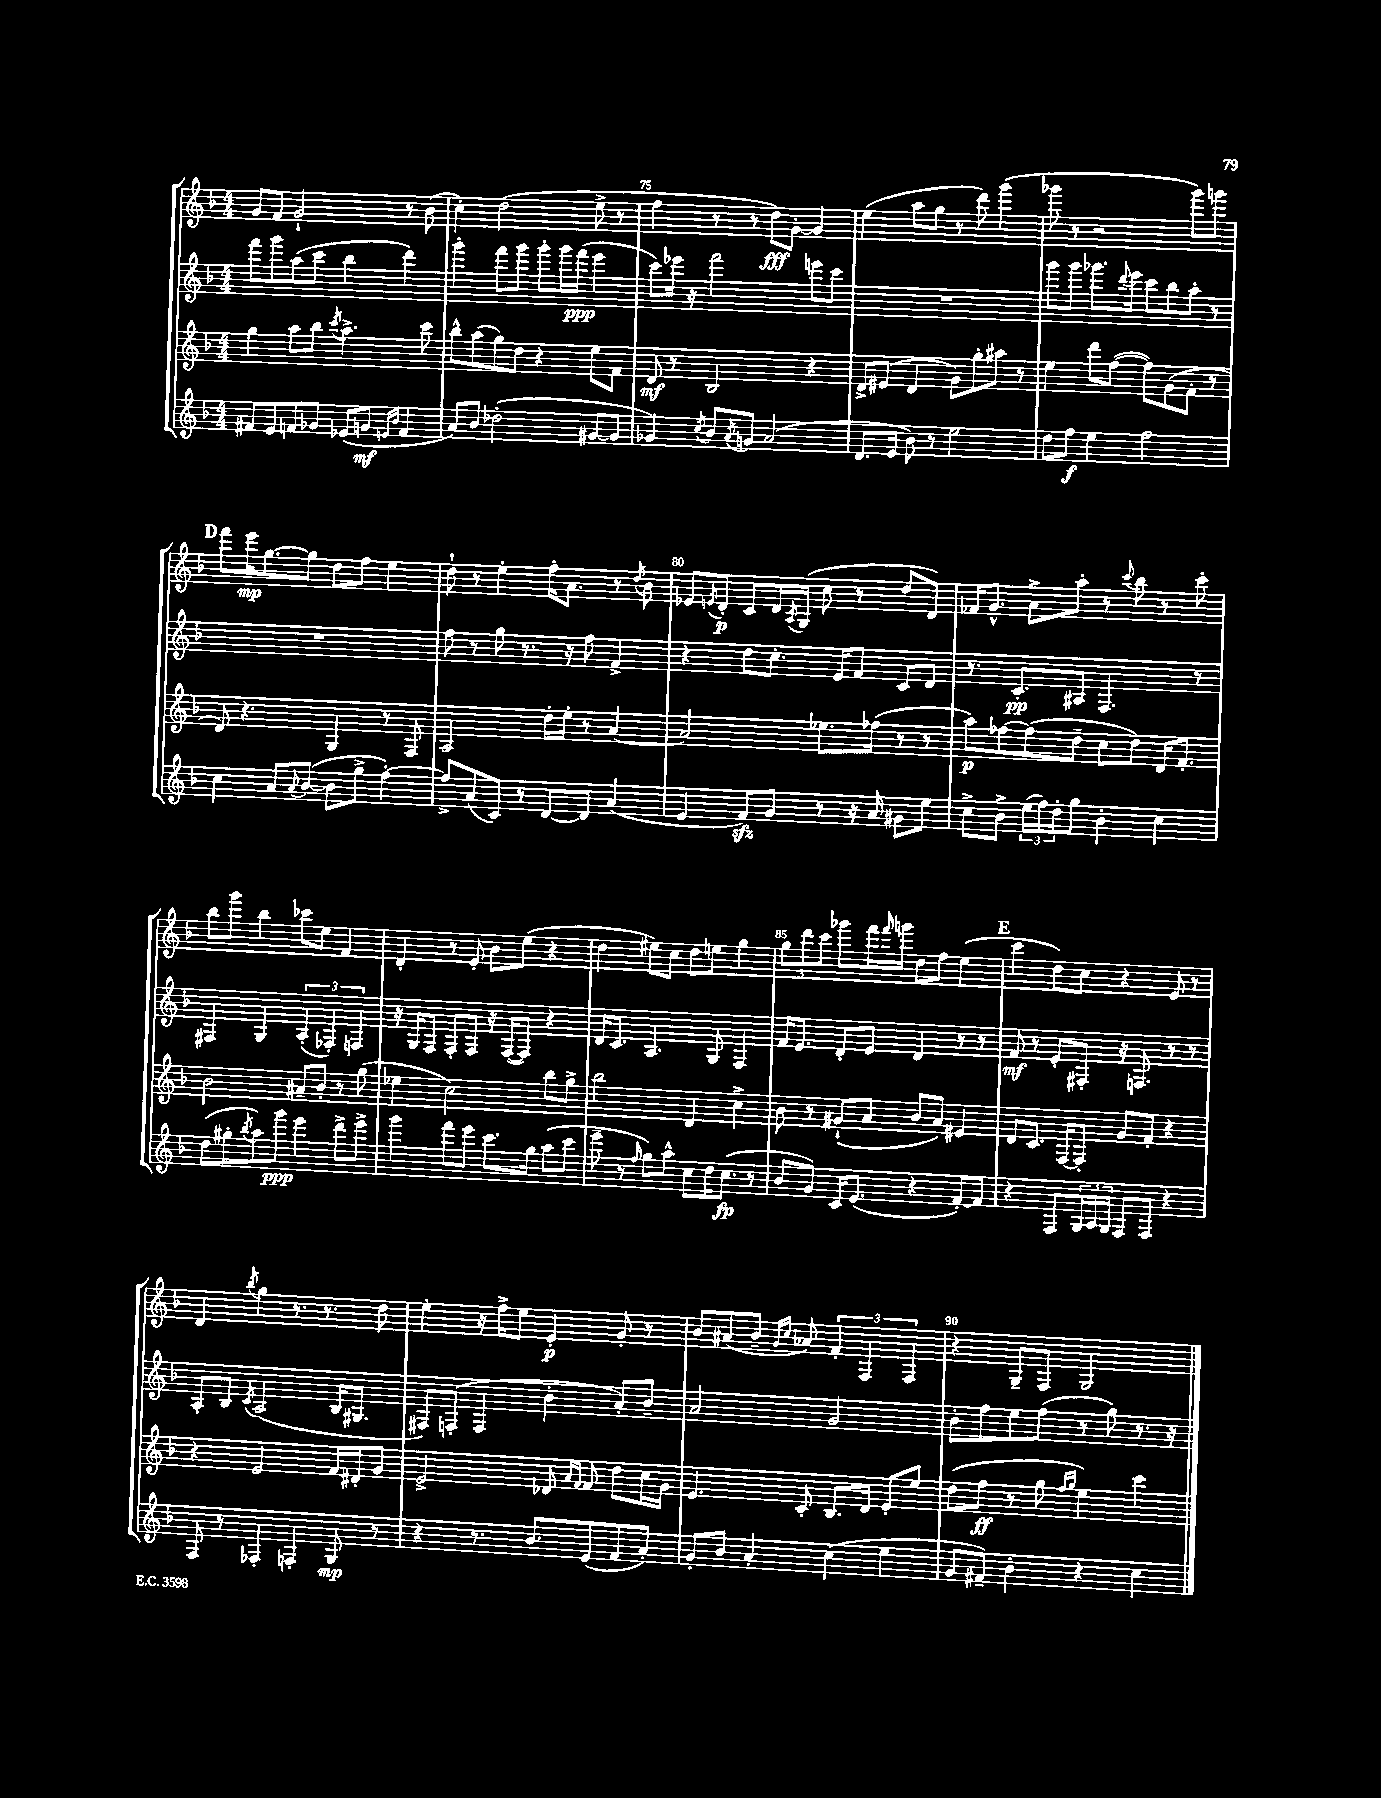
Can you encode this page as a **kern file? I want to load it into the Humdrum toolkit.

**kern	**dynam	**kern	**dynam	**kern	**dynam	**kern	**dynam
*part4	*part4	*part3	*part3	*part2	*part2	*part1	*part1
*staff4	*staff4	*staff3	*staff3	*staff2	*staff2	*staff1	*staff1
*clefG2	*	*clefG2	*	*clefG2	*	*clefG2	*
*k[b-]	*	*k[b-]	*	*k[b-]	*	*k[b-]	*
*M4/4	*	*M4/4	*	*M4/4	*	*M4/4	*
=73	=73	=73	=73	=73	=73	=73	=73
8f#X/L	.	4gg\	.	8fff\L	.	8g/L	.
8e/	.	.	.	8ggg\	.	8f/J	.
8fn/	.	8aa\L	.	(8aa\	.	2g`/	.
8g-X/J	.	8bb-\J	.	8ccc\J	.	.	.
.	.	8qccc/	.	.	.	.	.
(8e-X/L	.	4.aa^\	.	4bb-\	.	.	.
8gn/J	mf	.	.	.	.	.	.
16qqen/LL	.	.	.	.	.	.	.
16qqb-/JJ	.	.	.	.	.	.	.
4f/	.	.	.	4ddd\)	.	8r	.
.	.	8ccc\	.	.	.	(8b-\	.
=74	=74	=74	=74	=74	=74	=74	=74
8a/L)	.	8bb-^^\L	.	4ggg'\	.	4cc'\)	.
8b-/J	.	(8aa\	.	.	.	.	.
(2dd-X'\	.	8gg\)	.	8fff\L	.	(2dd\	.
.	.	8dd\J	.	8ggg\J	.	.	.
.	.	4r	.	8ggg'\L	.	.	.
.	.	.	.	16ggg\L	.	.	.
.	.	.	.	(16fff\JJ	ppp	.	.
[8g#X/L	.	8ee\L	.	4eee\	.	8ee^\	.
8g#/J]	.	8f\J	.	.	.	8r	.
=75	=75	=75	=75	=75	=75	=75	=75
4g-X/)	.	8d/	mf	8ccc\L)	.	4ff\	.
.	.	8r	.	16eee-X\Jk	.	.	.
.	.	.	.	16r	.	.	.
8qcc/	.	.	.	.	.	.	.
8b-/L	.	2B-/	.	2fff\	.	8r	.
8qa/	.	.	.	.	.	.	.
8gn/J	.	.	.	.	.	8r	.
(2a/	.	.	.	.	.	8dd\L)	fff
.	.	.	.	.	.	[8g'\J	.
.	.	4r	.	8eeen\L	.	4g/]	.
.	.	.	.	8ccc\J	.	.	.
=76	=76	=76	=76	=76	=76	=76	=76
8.d/L	.	8d^/L	.	1r	.	(4ee\	.
.	.	(8e#X/J	.	.	.	.	.
16e/Jk	.	.	.	.	.	.	.
8b-\)	.	4d/	.	.	.	8aa\L	.
8r	.	.	.	.	.	8gg\J	.
2ee\	.	8g\L)	.	.	.	8r	.
.	.	8gg'\	.	.	.	8ddd\)	.
.	.	8aa#X\J	.	.	.	(4ggg\	.
.	.	8r	.	.	.	.	.
=77	=77	=77	=77	=77	=77	=77	=77
8dd\L	.	4ee\	.	8ggg\L	.	8ggg-X\	.
8ff\J	f	.	.	8ggg\J	.	8r	.
4ee\	.	8ddd\L	.	8.ggg-X\L	.	2r	.
.	.	([8ff\J	.	.	.	.	.
.	.	.	.	8qqddd/	.	.	.
.	.	.	.	16eee\Jk	.	.	.
2ff\	.	8ff\L])	.	8ccc\L	.	.	.
.	.	(8g\	.	8bb-\	.	.	.
.	.	8f'\J	.	8aa'\J	.	8ggg-\L)	.
.	.	8r	.	8r	.	8gggn\J	.
!!LO:LB:g=z
!!LO:REH:place=s1:t=D
=78	=78	=78	=78	=78	=78	=78	=78
4cc\	.	8d/)	.	1r	.	8fff\L	.
.	.	4.r	.	.	.	16eee\K	mp
.	.	.	.	.	.	[8.gg\	.
8a/L	.	.	.	.	.	.	.
8qqa/	.	.	.	.	.	.	.
([8b-/J	.	.	.	.	.	8gg\J]	.
8b-\L]	.	4G/	.	.	.	8dd\L	.
8gg^\J	.	.	.	.	.	8ff\J	.
[4ff'\)	.	8r	.	.	.	4ee\	.
.	.	8F/	.	.	.	.	.
=79	=79	=79	=79	=79	=79	=79	=79
8ff^/L]	.	2A/	.	8ff\	.	8dd`\	.
(8a/	.	.	.	8r	.	8r	.
8c/J)	.	.	.	8gg\	.	4ee'\	.
8r	.	.	.	8.r	.	.	.
[8d/L	.	16dd'\LL	.	.	.	16ff'\KL	.
.	.	16ee'\JJ	.	16r	.	8.a\J	.
8d/J]	.	8r	.	8ff\	.	.	.
(4a/	.	[4a/	.	4f^/	.	8r	.
.	.	.	.	.	.	8qdd/	.
.	.	.	.	.	.	8b-\	.
=80	=80	=80	=80	=80	=80	=80	=80
4e/	.	2a/]	.	4r	.	8e-X/L	.
.	.	.	.	.	.	8qen/	.
.	.	.	.	.	.	8d'/J	p
8fzz/L)	.	.	.	8dd\L	.	8c/L	.
8g/J	.	.	.	8.cc'\J	.	16d/L	.
.	.	.	.	.	.	8qA/	.
.	.	.	.	.	.	(16G/JJ	.
8r	.	8.ee-X\L	.	.	.	8cc\	.
.	.	.	.	16e/KL	.	.	.
16r	.	.	.	8f/J	.	8r	.
16a/	.	(16ff-X\Jk	.	.	.	.	.
8g#X\L	.	8r	.	8c/L	.	8dd/L	.
8ee\J	.	8r	.	8d/J	.	8d/J)	.
=81	=81	=81	=81	=81	=81	=81	=81
8cc^\L	.	8aa\L)	p	8.r	.	16f-X/KL	.
.	.	.	.	.	.	8.g^^/J	.
8b-^\J	.	[8ff-X\	.	.	.	.	.
.	.	.	.	8.c'/L	pp	.	.
(24ee\LL	.	(8ff-\]	.	.	.	8a^\L	.
24ff\)	.	.	.	.	.	.	.
24dd'\J	.	.	.	.	.	.	.
8gg\J	.	8dd~\J	.	8A#X/J	.	8aa'\J	.
4b-'\	.	8cc\L	.	4.F/	.	8r	.
.	.	.	.	.	.	8qqccc/	.
.	.	8dd\J)	.	.	.	8bb-\	.
4cc\	.	16d/KL	.	.	.	8r	.
.	.	8.f'/J	.	.	.	.	.
.	.	.	.	8r	.	8ccc'\	.
!!LO:LB:g=z
=82	=82	=82	=82	=82	=82	=82	=82
(8dd\L	.	2b-\	.	4F#X/	.	8bb-\L	.
8gg#X'\	.	.	.	.	.	8ggg\J	.
8qbb-/	.	.	.	.	.	.	.
8aa\)	.	.	.	4G/	.	4bb-\	.
8ggg\J	ppp	.	.	.	.	.	.
4eee\	.	8a#X~/L	.	(6A'/	.	8ccc-X\L	.
.	.	8b-'/J	.	.	.	8ee\J	.
.	.	.	.	6F-X'/)	.	.	.
8ddd^\L	.	8r	.	.	.	4f/	.
.	.	.	.	6Fn/	.	.	.
8eee^\J	.	(8gg\	.	.	.	.	.
=83	=83	=83	=83	=83	=83	=83	=83
4ggg\	.	4ee-X\	.	16r	.	4d'/	.
.	.	.	.	16G/KL	.	.	.
.	.	.	.	8F/J	.	.	.
8fff\L	.	2cc\)	.	8F'/L	.	8r	.
8eee\J	.	.	.	8F/J	.	8e'/	.
8.ccc\L	.	.	.	16r	.	8b-\L	.
.	.	.	.	([16F/KL	.	.	.
.	.	.	.	8F/J])	.	(8ee\J	.
16gg\Jk	.	.	.	.	.	.	.
(8aa\L	.	8bb-\L	.	4r	.	4r	.
8ccc\J	.	8gg^\J	.	.	.	.	.
=84	=84	=84	=84	=84	=84	=84	=84
8eee~\	.	2bb-\	.	16d/KL	.	4dd\	.
.	.	.	.	8.c/J	.	.	.
8r	.	.	.	.	.	.	.
16qqff/	.	.	.	.	.	.	.
8gg\L)	.	.	.	4.A/	.	8ee#X\L)	.
8aa^^\J	.	.	.	.	.	8cc\J	.
8cc\L	.	4d/	.	.	.	8dd\L	.
16dd\K	.	.	.	8G/	.	8een\J	.
(8.cc\J	fp	.	.	.	.	.	.
.	.	4cc^\	.	4F/	.	4gg\	.
8r	.	.	.	.	.	.	.
=85	=85	=85	=85	=85	=85	=85	=85
8b-/L	.	8b-\	.	16f/KL	.	12gg\L	.
.	.	.	.	8.e/J	.	.	.
.	.	.	.	.	.	12ddd\	.
8g/J)	.	8r	.	.	.	.	.
.	.	.	.	.	.	12ccc\J	.
16c/KL	.	(8g#X`/L	.	8d'/L	.	8ggg-X\L	.
(8.e/J	.	.	.	.	.	.	.
.	.	8a/J	.	8e/J	.	16fff\L	.
.	.	.	.	.	.	16qqfff/	.
.	.	.	.	.	.	16gggn\JJ	.
4r	.	8b-/L	.	4d/	.	8dd\L	.
.	.	8a/J)	.	.	.	8ff\J	.
[8f'/L)	.	4e#X/	.	8r	.	(4ee\	.
8f/J]	.	.	.	8r	.	.	.
!!LO:REH:place=s1:t=E
=86	=86	=86	=86	=86	=86	=86	=86
4r	.	8d/L	.	8f/	mf	4ccc\	.
.	.	8.c/J	.	8r	.	.	.
8F/L	.	.	.	8e'/L	.	8dd\L)	.
.	.	[16F/KL	.	.	.	.	.
24G/L	.	8F'/J]	.	8F#X'/J	.	8cc\J	.
24A/	.	.	.	.	.	.	.
24G/JJ	.	.	.	.	.	.	.
8F/L	.	8g/L	.	16r	.	4r	.
.	.	.	.	8.Fn/	.	.	.
8F/J	.	8f'/J	.	.	.	.	.
4r	.	4r	.	8r	.	8e/	.
.	.	.	.	8r	.	8r	.
!!LO:LB:g=z
=87	=87	=87	=87	=87	=87	=87	=87
8F/	.	4r	.	8A'/L	.	4d/	.
8r	.	.	.	8B-/J	.	.	.
.	.	.	.	8qc/	.	8qbb-/	.
4F-X'/	.	2e/	.	(2A/	.	4gg\	.
4Fn'/	.	.	.	.	.	8.r	.
.	.	.	.	.	.	8.r	.
8G/	mp	16f/LL	.	16B-/KL	.	.	.
.	.	16d#X'/J	.	8.G#X/J	.	.	.
8r	.	8g/J	.	.	.	8dd\	.
=88	=88	=88	=88	=88	=88	=88	=88
4r	.	2e^/	.	8F#X/L)	.	4ee'\	.
.	.	.	.	(8Fn'/J	.	.	.
8.r	.	.	.	4F/	.	16r	.
.	.	.	.	.	.	16ff^\KL	.
.	.	.	.	.	.	8ee\J	.
8.b-/L	.	.	.	.	.	.	.
.	.	8d-X/	.	4b-'\	.	4e'/	p
.	.	16qqa/LL	.	.	.	.	.
.	.	16qqf/JJ	.	.	.	.	.
(8e/	.	8f/	.	.	.	.	.
8f/	.	8dd\L	.	8a'/L)	.	8g'/	.
8a'/J)	.	16cc\L	.	8b-~/J	.	8r	.
.	.	16g\JJ	.	.	.	.	.
=89	=89	=89	=89	=89	=89	=89	=89
8g'/L	.	4.e/	.	2a/	.	8b-/L	.
8b-/J	.	.	.	.	.	(8a#X/	.
4a'/	.	.	.	.	.	8b-~/J	.
.	.	.	.	.	.	16qqg/LL	.
.	.	.	.	.	.	16qqcc/JJ	.
.	.	8c'/	.	.	.	8a-X/)	.
(4cc\	.	8.B-/L	.	2g/	.	6f'/	.
.	.	.	.	.	.	6F/	.
.	.	16d/Jk	.	.	.	.	.
4ee\	.	8e'/L	.	.	.	.	.
.	.	.	.	.	.	6F/	.
.	.	8ee/J	.	.	.	.	.
=90	=90	=90	=90	=90	=90	=90	=90
8g/L	.	(8dd\L	.	8b-'\L	.	4r	.
8f#X~/J)	.	8ff\J	ff	8ff\	.	.	.
4b-'\	.	8r	.	8ee\	.	8G~/L	.
.	.	8gg\	.	(8ff\J	.	8F/J	.
.	.	16qqff/LL	.	.	.	.	.
.	.	16qqgg/JJ	.	.	.	.	.
4r	.	4ee\)	.	8r	.	2G/	.
.	.	.	.	8gg\)	.	.	.
4cc\	.	4ccc\	.	8.r	.	.	.
.	.	.	.	16r	.	.	.
==	==	==	==	==	==	==	==
*-	*-	*-	*-	*-	*-	*-	*-
